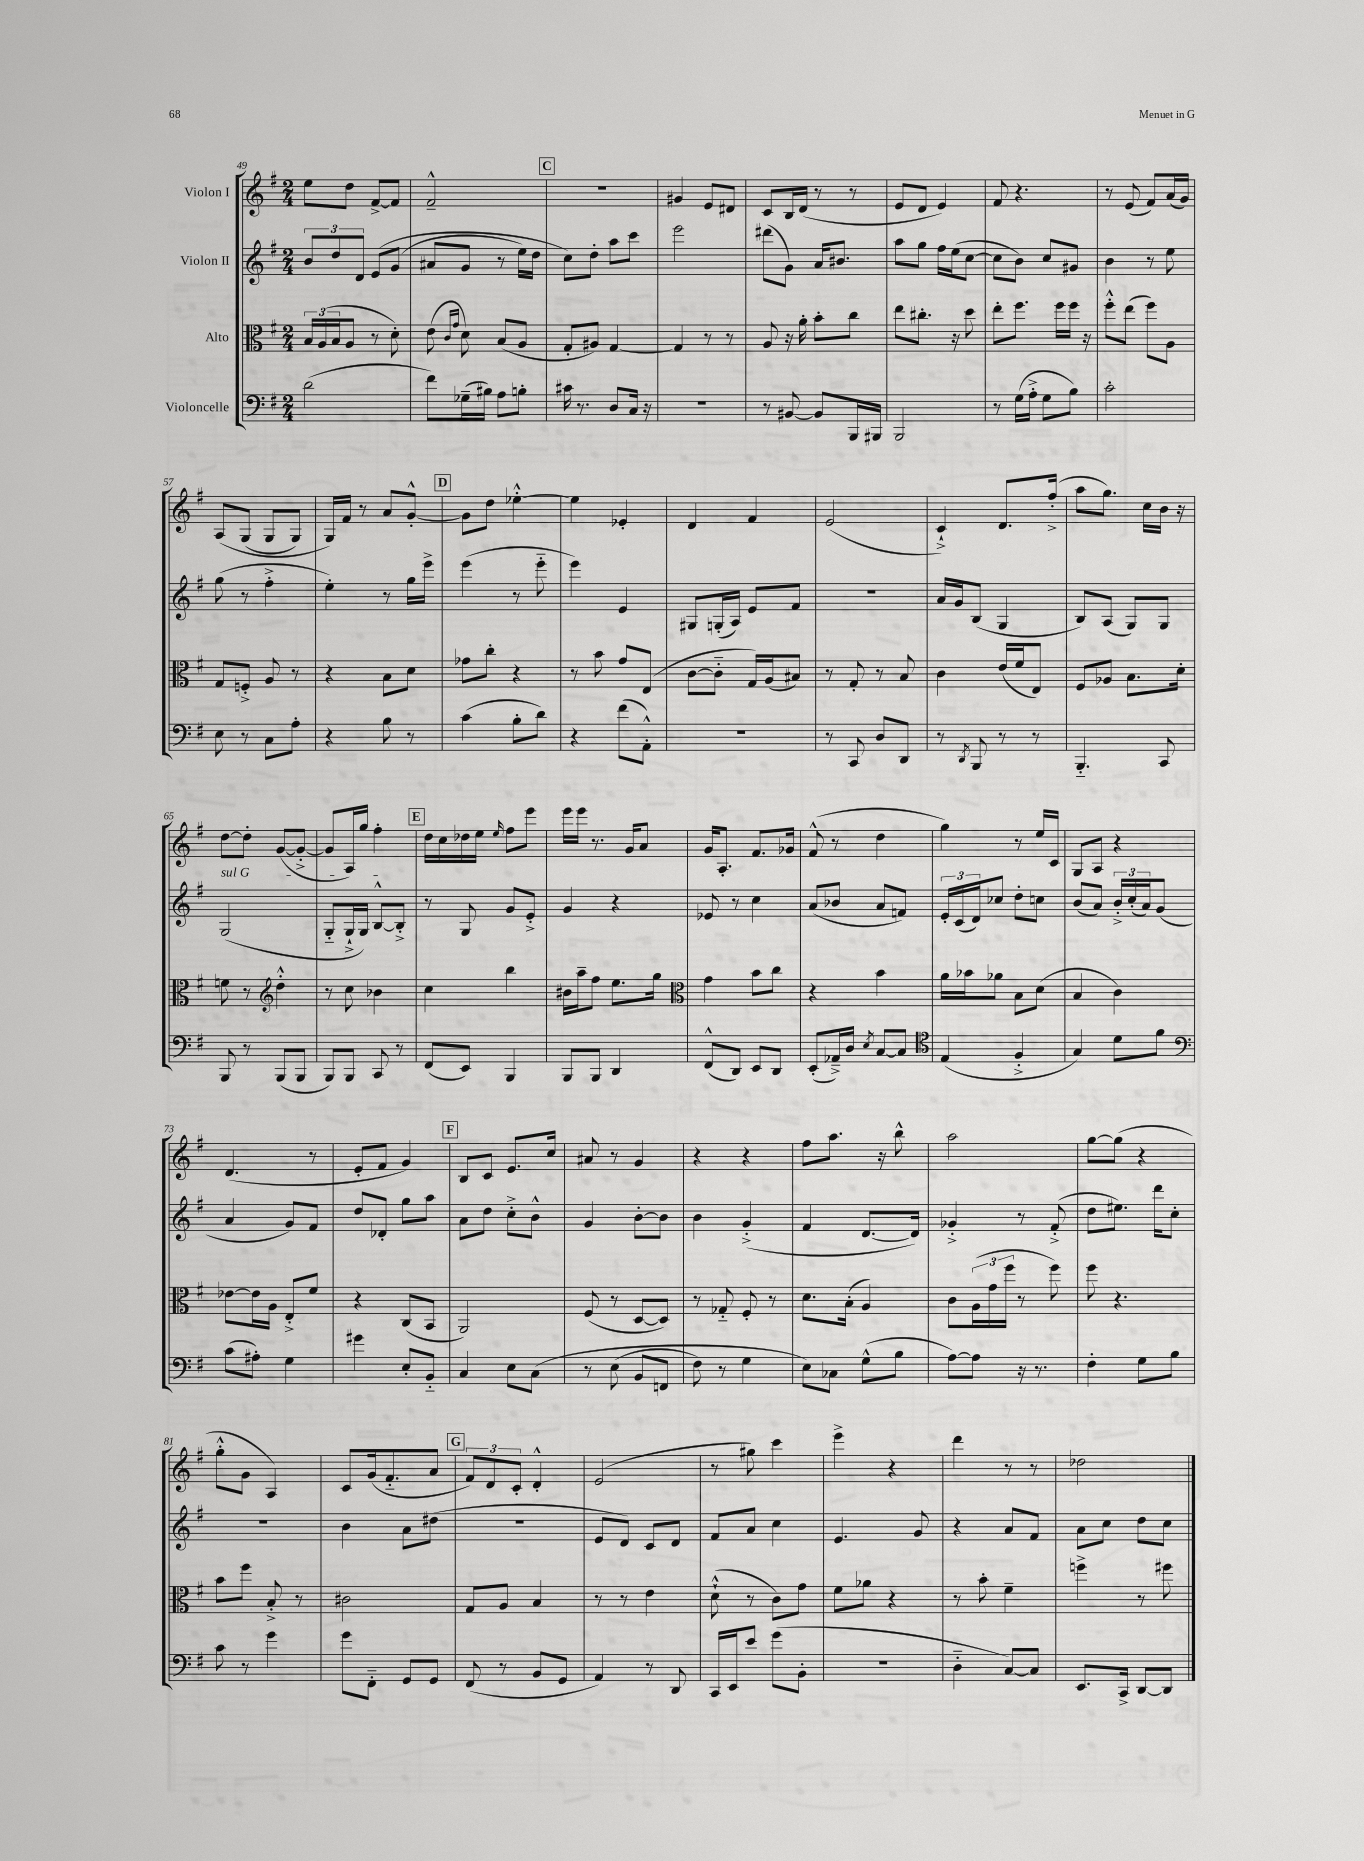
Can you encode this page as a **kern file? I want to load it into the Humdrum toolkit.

**kern	**kern	**kern	**kern
*part4	*part3	*part2	*part1
*staff4	*staff3	*staff2	*staff1
*I"Violoncelle	*I"Alto	*I"Violon II	*I"Violon I
*clefF4	*clefC3	*clefG2	*clefG2
*k[f#]	*k[f#]	*k[f#]	*k[f#]
*M2/4	*M2/4	*M2/4	*M2/4
=49	=49	=49	=49
(2d\	24B/LL	12b/L	8ee\L
.	(24A/	.	.
.	24B/J	12dd/	.
.	8A/J	.	8dd\J
.	.	12d/J	.
.	8r	(8e/L	[8f#^/L
.	8d'\)	(8g/J	8f#/J]
=50	=50	=50	=50
8f#\L)	(8e\	8a#X/L	2f#~^^/
.	16qqc/LL	.	.
.	16qqg/JJ	.	.
(16G-X~\L	8d\)	8g/J	.
16B#X\JJ)	.	.	.
8A\L	(8B/L	8r	.
8Bn'\J	8A/J	16ee\LL)	.
.	.	16dd\JJ	.
!!LO:REH:place=s1:t=C
=51	=51	=51	=51
16c#X\	8G'/L	8cc\L)	2r
8.r	.	.	.
.	8A#X/J)	8dd'\J	.
8D/L	[4G/	8aa\L	.
16C/Jk	.	8ccc\J	.
16r	.	.	.
=52	=52	=52	=52
2r	4G/]	2eee\	4g#X/
.	8r	.	8e/L
.	8r	.	8d#X/J
=53	=53	=53	=53
8r	8A/	(8ddd#X\L	8c/L
[8BB#X/	16r	8g\J)	16B/L
.	16a'\	.	(16d/JJ
8BB#/L]	8b'\L	16a/KL	8r
.	.	8.b#X/J	.
16BBB/L	8cc\J	.	8r
16BBB#X/JJ	.	.	.
=54	=54	=54	=54
2BBB/	8ee\L	8aa\L	8e/L
.	8.cc#X'\J	8gg\J	8d/J
.	.	16ff#\LL	4e/)
.	16r	(16ee\J	.
.	8dd\	[8cc\J	.
=55	=55	=55	=55
8r	8ee'\L	8cc\L]	8f#/
(16G\LL	8.ff#\J	8b\J)	4.r
16A'^\JJ	.	.	.
8G\L	.	8cc/L	.
.	16ff#\LL	.	.
8B\J)	16ff#\JJ	8g#X/J	.
.	16r	.	.
=56	=56	=56	=56
2c'\	8ff#'^^\L	4b\	8r
.	(8ee\J	.	(8e/
.	8ff#\L)	8r	8f#/L)
.	8A\J	8ee\	(16a/L
.	.	.	16g/JJ)
!!LO:LB:g=z
=57	=57	=57	=57
8E\	8G/L	(8gg\	(8A/L
8r	8Fn'^/J	8r	(8G/J
8C\L	8A/	4ff#'^\	8G/L
8A'\J	8r	.	8G/J)
=58	=58	=58	=58
4r	4r	4ee'\)	16G/LL)
.	.	.	16f#/JJ
.	.	.	8r
8B\	8B\L	8r	8a/L
8r	8d\J	16gg\LL	[8g'^^/J
.	.	16eee^\JJ	.
!!LO:REH:place=s1:t=D
=59	=59	=59	=59
(4c\	8g-X\L	(4eee\	8g\L]
.	8cc'\J	.	8dd\J
8B'\L	4r	8r	[4ee-X'^^\
8d\J)	.	8eee\	.
=60	=60	=60	=60
4r	8r	4eee\)	4ee-\]
.	8b\	.	.
(8f#\L	8g/L	4e/	4e-X'/
8AA'^^\J)	(8E/J	.	.
=61	=61	=61	=61
2r	[8c\L	8G#X/L	4d/
.	8c\J]	(16Gn'/L	.
.	.	16A/JJ)	.
.	16G/LL)	8e/L	4f#/
.	(16A/J	.	.
.	8B#X/J)	8f#/J	.
=62	=62	=62	=62
8r	8r	2r	(2e/
8CC/	8G'/	.	.
8D/L	8r	.	.
8DD/J	8B/	.	.
=63	=63	=63	=63
8r	4c\	16a/LL	4c`^/)
.	.	16g/J	.
8qDD/	.	.	.
8BBB/	.	(8B/J	.
8r	(16e/LL	4G/	8.d/L
.	16f#/J	.	.
8r	8E/J)	.	.
.	.	.	(16ff#'^/Jk
=64	=64	=64	=64
4.BBB/	8F#/L	8B/L)	8aa\L
.	8A-X/J	(8A/J	8.gg\J)
.	8.B\L	8G/L)	.
.	.	.	16cc\LL
8CC/	.	8G/J	16b\JJ
.	16d'\Jk	.	16r
!!LO:LB:g=z
=65	=65	=65	=65
!	!	!LO:TX:a:i:t=sul G	!
8BBB/	8fn\	(2G/	[8dd\L
8r	8r	.	8dd'\J]
*	*clefG2	*	*
(8BBB/L	4dd'^^\	.	([8g/L
8BBB/J	.	.	8g'^/J_
=66	=66	=66	=66
8BBB/L)	8r	8G/L	8g/L]
8BBB/J	8cc\	16G`^/L	16A/L)
.	.	16G/JJ)	16gg/JJ
8CC/	4b-X\	[8B^^/L	4ff#'\
8r	.	8B'^/J]	.
!!LO:REH:place=s1:t=E
=67	=67	=67	=67
(8FF#/L	4cc\	8r	16dd\LL
.	.	.	16cc\
8EE/J)	.	8G/	16dd-X\
.	.	.	16ee\JJ
.	.	.	16qqee/
4BBB/	4bb\	8g/L	8ff#\L
.	.	8e'^/J	8eee\J
=68	=68	=68	=68
8BBB/L	16b#X\LL	4g/	16eee\LL
.	16aa~\J	.	16eee\JJ
8BBB/J	8ff#\J	.	8.r
4DD/	8.ee\L	4r	.
.	.	.	16g/KL
.	.	.	8a/J
.	16gg\Jk	.	.
=69	=69	=69	=69
*	*clefC3	*	*
(8FF#^^/L	4g\	8e-X/	16g/KL
.	.	.	8.A'/J
8DD/J)	.	8r	.
8EE/L	8b\L	4cc\	8.f#/L
8DD/J	8cc\J	.	.
.	.	.	16g-X/Jk
=70	=70	=70	=70
(8EE'/L	4r	(8a/L	(8f#^^/
16AA-X~^/L)	.	8b-X/J	8r
16D/JJ	.	.	.
8qE/	.	.	.
[8C/L	4b\	8a/L	4dd\
8C/J]	.	8fn/J)	.
=71	=71	=71	=71
*clefC4	*	*	*
(4E/	16a\LL	24e'/LL	4gg\)
.	.	(24c/	.
.	16b-X\J	.	.
.	.	24d/J)	.
.	8a-X\J	8cc-X/J	.
4F#'^/	8B\L	8dd'\L	8r
.	(8d\J	8ccn\J	16ee/LL
.	.	.	16c/JJ
=72	=72	=72	=72
4G/)	4B/	(8b/L	8G/L
.	.	8a/J)	8A/J
8d\L	4c\)	24b'^/LL	4r
.	.	(24cc'/	.
.	.	24a/J)	.
8f#\J	.	(8g/J	.
!!LO:LB:g=z
=73	=73	=73	=73
*clefF4	*	*	*
(8c\L	[8e-X\L	4a/	(4.d/
8A#X'\J)	16e-\L]	.	.
.	16A\JJ	.	.
4G\	8E'^/L	8g/L)	.
.	8f#/J	8f#/J	8r
=74	=74	=74	=74
4g#X\	4r	8dd/L	8e'/L
.	.	8d-X'/J	8f#/J
8E'/L	(8C/L	8gg\L	4g/)
8BB/J	8BB/J	8aa\J	.
!!LO:REH:place=s1:t=F
=75	=75	=75	=75
4C/	2AA/)	8a\L	8B/L
.	.	8dd\J	8c/J
8E\L	.	8cc'^\L	8.e/L
(8C\J	.	8b^^\J	.
.	.	.	16cc/Jk
=76	=76	=76	=76
8r	(8F#/	4g/	8a#X/
(8E\	8r	.	8r
8BB/L	[8D/L	[8b'\L	4g/
8FFn/J	8D/J])	8b\J]	.
=77	=77	=77	=77
8F#\)	8r	4b\	4r
8r	8G-X/	.	.
4G\	8F#'/	(4g'^/	4r
.	8r	.	.
=78	=78	=78	=78
8E\L)	8.d\L	4f#/	8ff#\L
8C-X\J	.	.	8.aa\J
.	(16B'\Jk	.	.
(8G^^\L	4A/)	[8.d/L	.
.	.	.	16r
8B\J	.	.	8bb^^\
.	.	16d/Jk])	.
=79	=79	=79	=79
[8A\L)	8c\L	4g-X'^/	2aa\
8A\J]	(24A\L	.	.
.	24g\	.	.
.	24ff#\JJ	.	.
16r	8r	8r	.
8.r	.	.	.
.	8ff#\)	(8f#'^/	.
=80	=80	=80	=80
4F#'\	8ff#\	8dd\L	[8gg\L
.	4.r	8.ee#X\J)	(8gg\J]
8G\L	.	.	4r
.	.	16ddd\KL	.
8B\J	.	8cc'\J	.
!!LO:LB:g=z
=81	=81	=81	=81
8c\	8b\L	2r	8gg'^^\L
8r	8ff#\J	.	8g\J
4g\	8B'^/	.	4A/)
.	8r	.	.
=82	=82	=82	=82
8g\L	2c#X\	4b\	8c/L
8FF#\J	.	.	(16g/k
.	.	.	8.f#/
8GG/L	.	8a\L	.
8GG/J	.	(8dd#X\J	8a/J
!!LO:REH:place=s1:t=G
=83	=83	=83	=83
(8FF#/	8G/L	2r	12f#/L)
.	.	.	12d/
8r	8A/J	.	.
.	.	.	12c'/J
8BB/L	4B/	.	4d'^^/
8GG/J	.	.	.
=84	=84	=84	=84
4AA/)	8r	8e/L	(2e/
.	8r	8d/J)	.
8r	4e\	8c/L	.
8DD/	.	8d/J	.
=85	=85	=85	=85
16CC/LL	(8d`^^\	8f#/L	8r
16EE/J	.	.	.
8e/J	8r	8a/J	8gg#X\)
(8g\L	8c\L)	4cc\	4ccc\
8BB'\J	8g\J	.	.
=86	=86	=86	=86
2r	8f#\L	4.e/	4eee^\
.	8a-X\J	.	.
.	4r	.	4r
.	.	8g/	.
=87	=87	=87	=87
4D\	8r	4r	4ddd\
.	8b'\	.	.
[8C/L)	4f#~\	8a/L	8r
8C/J]	.	8f#/J	8r
=88	=88	=88	=88
8.EE/L	4ffn^\	8a\L	2dd-X\
.	.	8cc\J	.
16CC^/Jk	.	.	.
[8DD/L	8r	8dd\L	.
8DD/J]	8ff#X\	8cc\J	.
==	==	==	==
*-	*-	*-	*-
